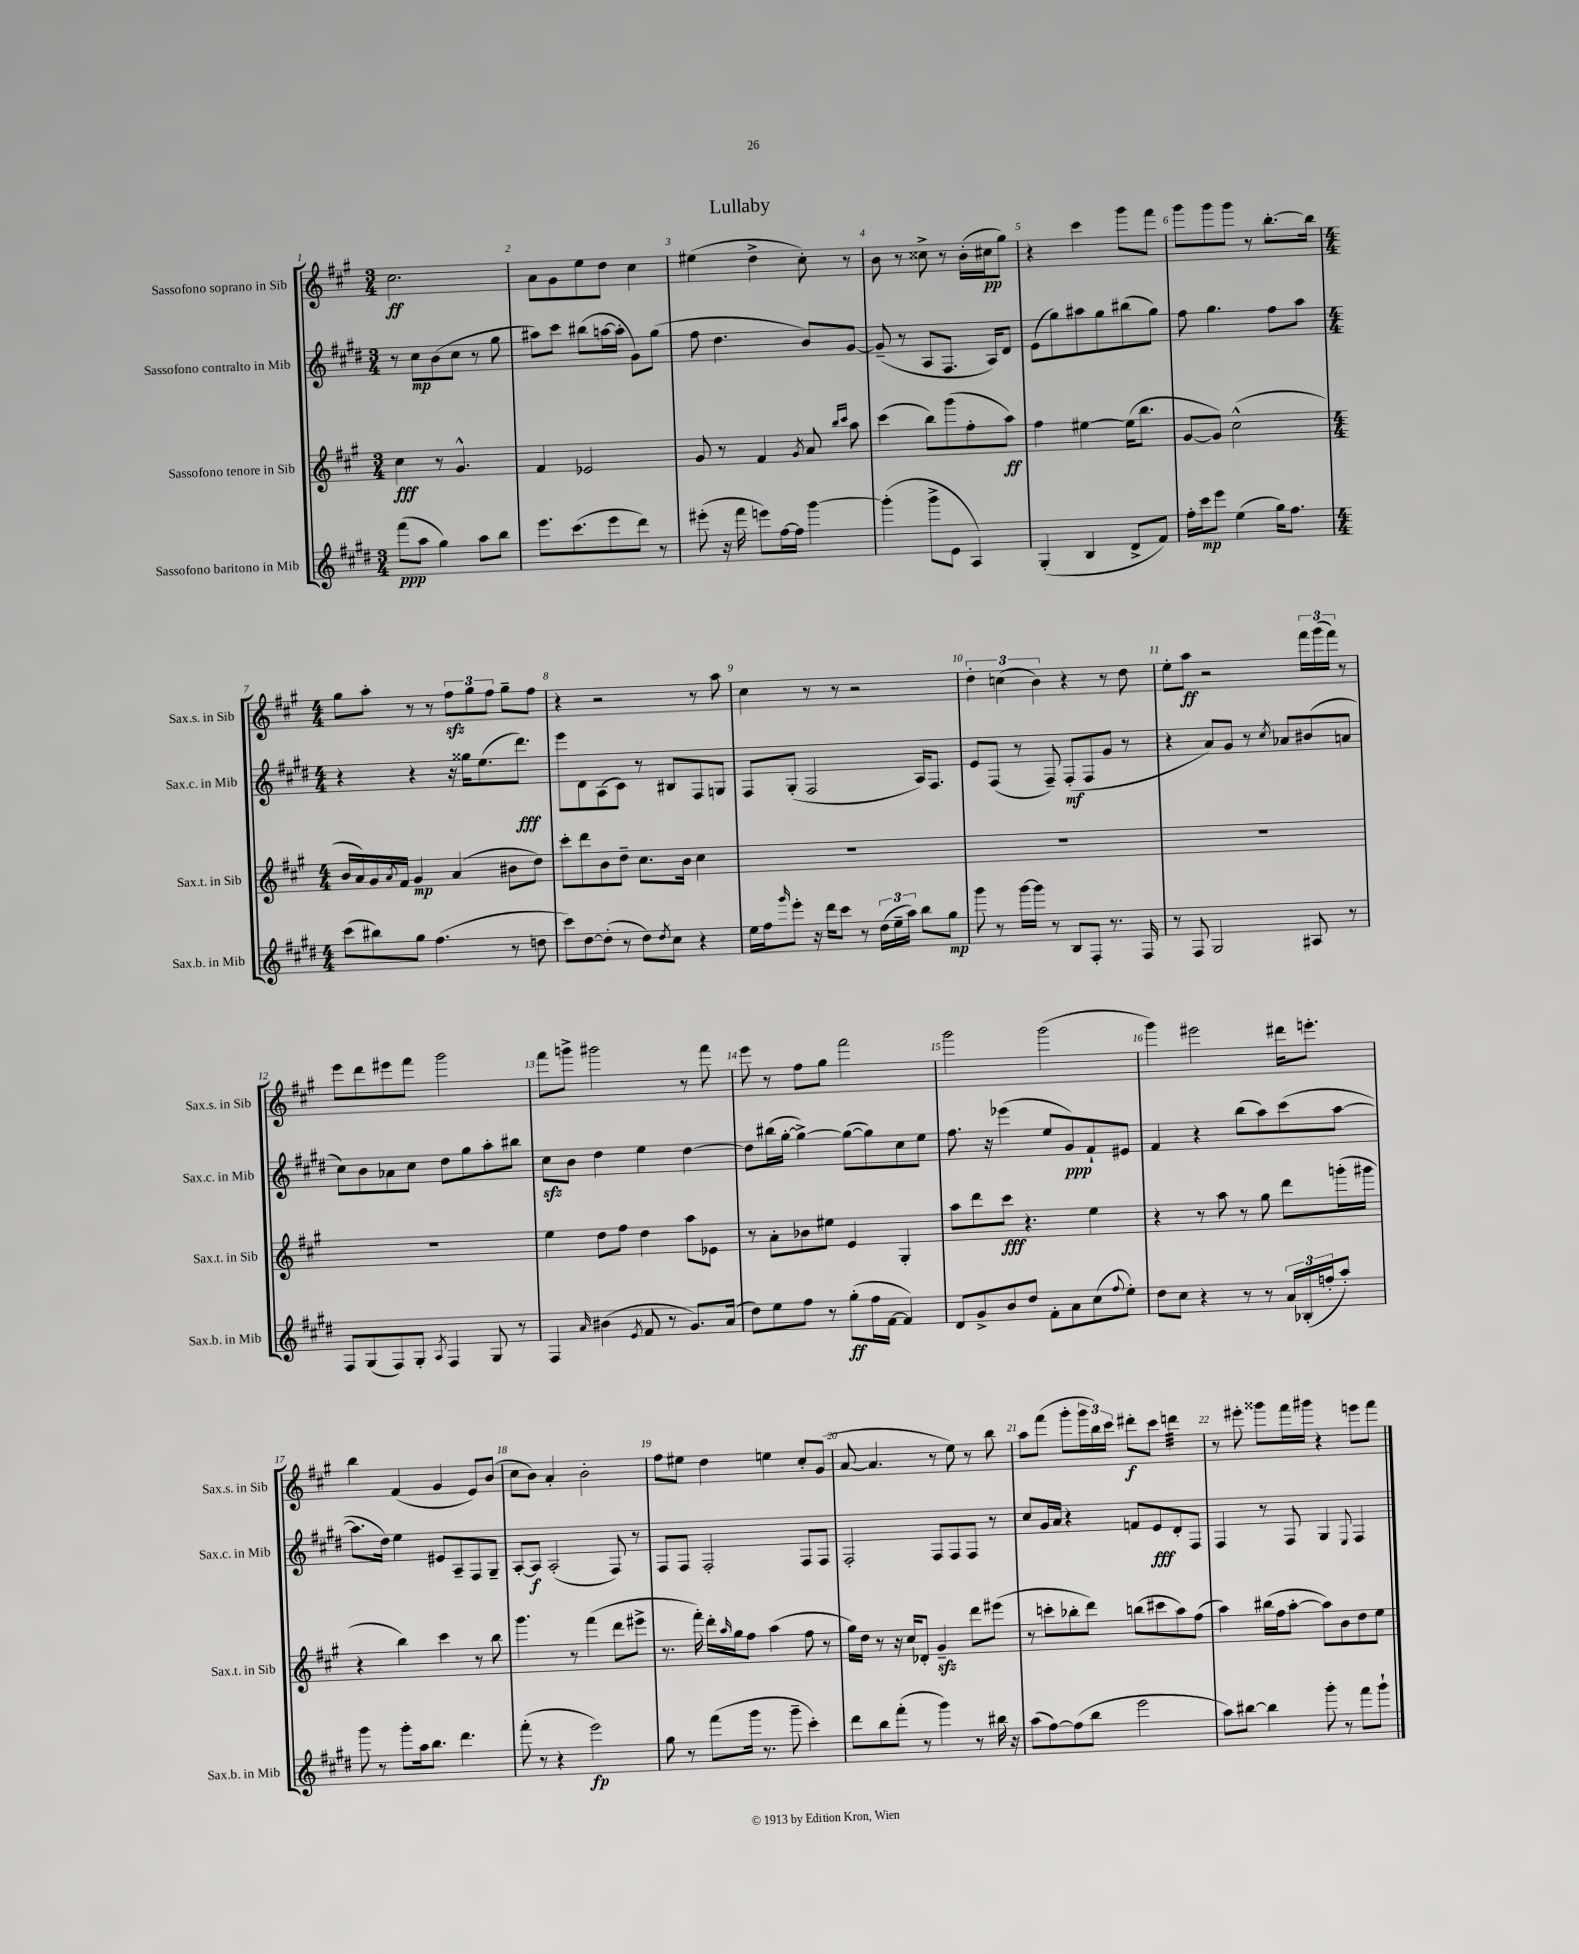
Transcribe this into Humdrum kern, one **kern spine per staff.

**kern	**dynam	**kern	**dynam	**kern	**dynam	**kern	**dynam
*part4	*part4	*part3	*part3	*part2	*part2	*part1	*part1
*staff4	*staff4	*staff3	*staff3	*staff2	*staff2	*staff1	*staff1
*I"Sassofono baritono in Mib	*	*I"Sassofono tenore in Sib	*	*I"Sassofono contralto in Mib	*	*I"Sassofono soprano in Sib	*
*I'Sax.b. in Mib	*	*I'Sax.t. in Sib	*	*I'Sax.c. in Mib	*	*I'Sax.s. in Sib	*
*clefG2	*	*clefG2	*	*clefG2	*	*clefG2	*
*k[f#c#g#d#]	*	*k[f#c#g#]	*	*k[f#c#g#d#]	*	*k[f#c#g#]	*
*M3/4	*	*M3/4	*	*M3/4	*	*M3/4	*
=1	=1	=1	=1	=1	=1	=1	=1
(8fff#\L	ppp	4cc#\	fff	8r	.	2.cc#\	ff
8aa\J	.	.	.	8cc#\L	mp	.	.
4gg#\)	.	8r	.	(8b\	.	.	.
.	.	4.g#^^/	.	8cc#\J	.	.	.
8aa\L	.	.	.	8r	.	.	.
8bb\J	.	.	.	8gg#\	.	.	.
=2	=2	=2	=2	=2	=2	=2	=2
8.eee\L	.	4f#/	.	8aa#X\L)	.	8a\L	.
.	.	.	.	8ccc#\J	.	8g#\	.
(8.ccc#\	.	.	.	.	.	.	.
.	.	2e-X/	.	(8bb#X\L	.	8ee\	.
8eee\	.	.	.	[16aan\L	.	8dd\J	.
.	.	.	.	16aa'\JJ]	.	.	.
8ddd#\J)	.	.	.	8g#\L)	.	4cc#\	.
8r	.	.	.	(8gg#\J	.	.	.
=3	=3	=3	=3	=3	=3	=3	=3
(8eee#X'\	.	8g#/	.	8ff#\	.	(4ee#X\	.
16r	.	8r	.	4.dd#\	.	.	.
16fff#\	.	.	.	.	.	.	.
8eeen\L)	.	4f#/	.	.	.	4dd^\	.
[16ff#\L	.	.	.	.	.	.	.
16ff#\JJ]	.	.	.	.	.	.	.
.	.	8qg#/	.	.	.	.	.
[4ggg#\	.	8a/	.	8b/L)	.	8cc#'\)	.
.	.	16qqbb/LL	.	.	.	.	.
.	.	16qqccc#/JJ	.	.	.	.	.
.	.	8aa\	.	[8g#/J	.	8r	.
=4	=4	=4	=4	=4	=4	=4	=4
(4ggg#'\]	.	(4ccc#\	.	(8g#~/]	.	8b\	.
.	.	.	.	8r	.	8r	.
8ggg#^\L	.	8bb\L)	.	8A/L	.	8cc##X^\	.
8e\J	.	(8ggg#\	.	8.F#/J	.	8r	.
4A/)	.	8ff#'\	.	.	.	(16b'\LL	.
.	.	.	.	16A/KL)	.	16cc#X\J	pp
.	.	8aa\J)	ff	8d#/J	.	8gg#\J)	.
=5	=5	=5	=5	=5	=5	=5	=5
(4G#'/	.	4ff#\	.	(8e\L	.	4r	.
.	.	.	.	8gg#\)	.	.	.
4B/	.	[4ee#X\	.	8aa#X\	.	4ccc#\	.
.	.	.	.	8gg#\	.	.	.
8d#^/L	.	(16ee#\KL]	.	(8bb#X\	.	8ggg#\L	.
.	.	8.bb\J	.	.	.	.	.
8f#/J)	.	.	.	8gg#\J)	.	8fff#\J	.
=6	=6	=6	=6	=6	=6	=6	=6
16ff#'\LL	.	[8g#/L	.	8ff#\	.	8ggg#\L	.
16ccc#\J	mp	.	.	.	.	.	.
8eee\J	.	8g#/J])	.	4.gg#\	.	8ggg#\	.
(4ee\	.	(2cc#^^\	.	.	.	8ggg#\J	.
.	.	.	.	.	.	8r	.
16gg#\KL)	.	.	.	8ff#\L	.	[8.bb'\L	.
8.ff#\J	.	.	.	.	.	.	.
.	.	.	.	8aa\J	.	.	.
.	.	.	.	.	.	16bb\Jk]	.
!!LO:LB:g=z
=7	=7	=7	=7	=7	=7	=7	=7
*M4/4	*	*M4/4	*	*M4/4	*	*M4/4	*
(8ccc#\L	.	16b/LL	.	4r	.	8gg#\L	.
.	.	16a/)	.	.	.	.	.
8bb#X\)	.	16g#/	.	.	.	8aa'\J	.
.	.	8qa/	.	.	.	.	.
.	.	16f#/JJ	.	.	.	.	.
8gg#\J	.	4g#/	mp	4r	.	8r	.
(4.ff#\	.	.	.	.	.	8r	.
.	.	(4a/	.	16r	.	12ff#zz\L	.
.	.	.	.	16gg##X\KL	.	.	.
.	.	.	.	.	.	12gg#\	.
.	.	.	.	(8.ee\	.	.	.
.	.	.	.	.	.	12ff#\J	.
8r	.	8b#X\L	.	.	.	8gg#~\L	.
.	.	.	.	8.ddd#\J)	fff	.	.
8ddn\	.	8dd\J)	.	.	.	8ff#\J	.
=8	=8	=8	=8	=8	=8	=8	=8
8ccc#\L)	.	8ccc#'\L	.	8eee\L	.	4r	.
[8dd#\	.	8ddd\	.	8d#\	.	.	.
(8dd#'\J]	.	8b\	.	(8A\	.	2r	.
8r	.	8dd~\J	.	8c#\J)	.	.	.
8dd#\L)	.	8.cc#\L	.	8r	.	.	.
8qdd#/	.	.	.	.	.	.	.
8cc#\J	.	.	.	8B#X/L	.	.	.
.	.	16b\Jk	.	.	.	.	.
4r	.	4cc#\	.	8F#/	.	8r	.
.	.	.	.	8Gn/J	.	8aa\	.
=9	=9	=9	=9	=9	=9	=9	=9
16ee\LL	.	1r	.	8F#/L	.	4cc#\	.
16ff#\J	.	.	.	.	.	.	.
16qqggg#/	.	.	.	.	.	.	.
8eee'\J	.	.	.	(8G#'/J	.	.	.
16r	.	.	.	2F#/	.	8r	.
16ddd#\KL	.	.	.	.	.	.	.
8ccc#\J	.	.	.	.	.	8r	.
8r	.	.	.	.	.	2r	.
(24dd#\LL	.	.	.	.	.	.	.
24ee~\	.	.	.	.	.	.	.
24aa\JJ)	.	.	.	.	.	.	.
8bb\L	.	.	.	16A/KL)	.	.	.
.	.	.	.	8.F#/J	.	.	.
8gg#\J	mp	.	.	.	.	.	.
=10	=10	=10	=10	=10	=10	=10	=10
8ggg#\	.	1r	.	8e/L	.	6dd'\	.
8r	.	.	.	(8F#/J	.	.	.
.	.	.	.	.	.	(6ccn\	.
[16ggg#\LL	.	.	.	8r	.	.	.
16ggg#\JJ]	.	.	.	.	.	.	.
.	.	.	.	.	.	6b\)	.
8r	.	.	.	8F#~/)	.	.	.
8B/L	.	.	.	(8F#'/L	mf	4r	.
8F#'/J	.	.	.	8F#/	.	.	.
8.r	.	.	.	8g#/J	.	8r	.
.	.	.	.	8r	.	8dd\	.
16F#/	.	.	.	.	.	.	.
=11	=11	=11	=11	=11	=11	=11	=11
8r	.	1r	.	4r	.	8ee'\L	.
8F#/	.	.	.	.	.	8aa\J	ff
2G#/	.	.	.	8a/L)	.	2r	.
.	.	.	.	8g#/J	.	.	.
.	.	.	.	8r	.	.	.
.	.	.	.	8qcc#/	.	.	.
.	.	.	.	8a-X/L	.	.	.
8A#X/	.	.	.	(8b#X/	.	24fff#\LL	.
.	.	.	.	.	.	(24ggg#\	.
.	.	.	.	.	.	24fff#\JJ)	.
8r	.	.	.	8an/J	.	8r	.
!!LO:LB:g=z
=12	=12	=12	=12	=12	=12	=12	=12
8F#/L	.	1r	.	8cc#\L)	.	8eee\L	.
(8G#/	.	.	.	8b\	.	8ddd\	.
8F#/)	.	.	.	8a-X\	.	8eee#X\	.
8G#'/J	.	.	.	8cc#\J	.	8fff#\J	.
8qA/	.	.	.	.	.	.	.
4F#/	.	.	.	8dd#\L	.	2ggg#\	.
.	.	.	.	8gg#\	.	.	.
8G#/	.	.	.	8aa'\	.	.	.
8r	.	.	.	8bb#X\J	.	.	.
=13	=13	=13	=13	=13	=13	=13	=13
4F#/	.	4ee\	.	8cc#zz\L	.	8fff#\L	.
.	.	.	.	8b\J	.	8gggn^\J	.
16qqa/	.	.	.	.	.	.	.
(4b#X\	.	8dd\L	.	4dd#\	.	2ggg#X\	.
.	.	8ff#\J	.	.	.	.	.
8qe/	.	.	.	.	.	.	.
8f#/	.	4dd\	.	4ee\	.	.	.
8r	.	.	.	.	.	.	.
8.g#/L)	.	8aa\L	.	[4dd#\	.	8r	.
.	.	8e-X\J	.	.	.	8fff#\	.
(16a/Jk	.	.	.	.	.	.	.
=14	=14	=14	=14	=14	=14	=14	=14
8dd#\L)	.	8r	.	8dd#\L]	.	8eee\	.
8ee\	.	8a'\L	.	(16bb#X\L	.	8r	.
.	.	.	.	[16gg#'\JJ	.	.	.
8ff#\J	.	8b-X\	.	4gg#^\_)	.	8ff#\L	.
8r	.	8ee#X\J	.	.	.	8gg#\J	.
(8gg#'\L	ff	4e/	.	(8gg#\L_	.	2fff#\	.
16ff#\L	.	.	.	8gg#\])	.	.	.
[16f#\JJ	.	.	.	.	.	.	.
4f#/])	.	4G#'/	.	8cc#\	.	.	.
.	.	.	.	8ee\J	.	.	.
=15	=15	=15	=15	=15	=15	=15	=15
8d#/L	.	8aa\L	.	8.ff#\	.	2ggg#\	.
8g#^/	.	8ddd\	.	.	.	.	.
.	.	.	.	16r	.	.	.
8b/	.	8ccc#\J	fff	(4eee-X\	.	.	.
8dd#/J	.	4.r	.	.	.	.	.
8f#'\L	.	.	.	8ee/L	.	(2ggg#\	.
8a\	.	.	.	8g#/)	ppp	.	.
(8cc#\	.	4ee\	.	8f#`/	.	.	.
8qqff#/	.	.	.	.	.	.	.
8ee'\J)	.	.	.	8e#X/J	.	.	.
=16	=16	=16	=16	=16	=16	=16	=16
8dd#\L	.	4r	.	4f#/	.	4ggg#\)	.
8cc#\J	.	.	.	.	.	.	.
4r	.	8r	.	4r	.	2eee#X\	.
.	.	8aa\	.	.	.	.	.
8r	.	8r	.	(8bb\L	.	.	.
8r	.	8gg#\	.	8aa\)	.	.	.
24a/LL	.	8ddd\L	.	(8ccc#\	.	16ddd#X\KL	.
(24B-X'/	.	.	.	.	.	.	.
.	.	.	.	.	.	8.eeen'\J	.
24ffn'/J	.	.	.	.	.	.	.
8aa'/J)	.	(16gggn'\L	.	[8aa\J	.	.	.
.	.	16ggg#X\JJ	.	.	.	.	.
!!LO:LB:g=z
=17	=17	=17	=17	=17	=17	=17	=17
8ggg#\	.	4r	.	8.aa\L]	.	4bb\	.
8r	.	.	.	.	.	.	.
.	.	.	.	16dd#\Jk)	.	.	.
8ggg#'\L	.	4bb\)	.	4ee\	.	(4f#/	.
16aa\k	.	.	.	.	.	.	.
8.bb\J	.	.	.	.	.	.	.
.	.	4ccc#\	.	8e#X/L	.	4g#/	.
4.ddd#\	.	.	.	8A~/	.	.	.
.	.	8r	.	8F#/	.	8e/L)	.
.	.	8bb\	.	8G#~/J	.	(8b/J	.
=18	=18	=18	=18	=18	=18	=18	=18
(8fff#'\	.	4.ggg#\	.	[8A'/L	.	8cc#\L	.
8r	.	.	.	8A/J]	f	8b\J)	.
4r	.	.	.	(2A'/	.	4a'/	.
.	.	8r	.	.	.	.	.
2eee\)	fp	(4fff#\	.	.	.	2b'\	.
.	.	8ddd\L	.	8F#/)	.	.	.
.	.	8eee#X^\J	.	8r	.	.	.
=19	=19	=19	=19	=19	=19	=19	=19
8gg#\	.	8.r	.	8F#/L	.	8ff#\L	.
8r	.	.	.	8F#/J	.	8ee#X\J	.
.	.	16fff#'\)	.	.	.	.	.
(8fff#\L	.	16ddd'\LL	.	2F#'/	.	4dd\	.
.	.	16qqaa/	.	.	.	.	.
.	.	16gg#\J	.	.	.	.	.
16ggg#\Jk	.	8ff#\J	.	.	.	.	.
8.r	.	.	.	.	.	.	.
.	.	(4aa\	.	.	.	4een\	.
8ggg#~\	.	.	.	.	.	.	.
4ccc#'\)	.	8ff#\	.	8F#/L	.	8cc#'/L	.
.	.	8r	.	8F#/J	.	(8g#/J	.
=20	=20	=20	=20	=20	=20	=20	=20
8ddd#\L	.	16gg#\LL)	.	2F#'/	.	[8a/	.
.	.	16dd\JJ	.	.	.	.	.
8bb\	.	8r	.	.	.	4.a/]	.
(8fff#'\J	.	16r	.	.	.	.	.
.	.	16cc#/KL	.	.	.	.	.
8r	.	8d-X'/J	.	.	.	.	.
4ggg#\)	.	4g#zz~/	.	8F#/L	.	8r	.
.	.	.	.	8F#/	.	8ee\)	.
8r	.	8ddd\L	.	8F#/J	.	8r	.
16bb#X\	.	(8eee#X\J	.	8r	.	8bb\	.
16r	.	.	.	.	.	.	.
=21	=21	=21	=21	=21	=21	=21	=21
(8aa\L	.	8r	.	8cc#/L	.	8aa\L	.
[8ff#\)	.	8cccn'\L	.	16g#/L	.	(8fff#\J	.
.	.	.	.	16a/JJ	.	.	.
(8ff#\]	.	8bb-X'\	.	4r	.	8ggg#'\L	.
8bb\J	.	8ddd\J)	.	.	.	24ggg#\L	.
.	.	.	.	.	.	24bb\)	.
.	.	.	.	.	.	24ccc#\JJ	.
2eee\	.	(8bbn\L	.	8fn/L	.	8ddd#X'\L	f
.	.	8ccc#X\	.	8e/	fff	8ccc#\J	.
*	*	*	*	*	*	*tremolo	*
.	.	8aa\)	.	8d#'/	.	32dddn\LLL	.
.	.	.	.	.	.	32dddn\	.
.	.	.	.	.	.	32dddn\	.
.	.	.	.	.	.	32dddn\	.
.	.	(8ff#\J	.	8F#/J	.	32dddn\	.
.	.	.	.	.	.	32dddn\	.
.	.	.	.	.	.	32dddn\	.
.	.	.	.	.	.	32dddn\JJJ	.
*	*	*	*	*	*	*Xtremolo	*
=22	=22	=22	=22	=22	=22	=22	=22
8aa\L)	.	4aa\)	.	4F#/	.	8r	.
[8bb#X\J	.	.	.	.	.	8eee#X'\	.
4bb#\]	.	(16bb#X\LL	.	8r	.	8ggg##X\L	.
.	.	16ff#\J	.	.	.	.	.
.	.	[8aa'\J	.	8F#/	.	16fff#\L	.
.	.	.	.	.	.	16ggg#X\JJ	.
8ggg#'\	.	8aa\L])	.	4G#/	.	4r	.
8r	.	8b\	.	.	.	.	.
.	.	.	.	8qqE/	.	.	.
8fff#\L	.	8dd\	.	4F#/	.	8eeen\L	.
8ggg#`\J	.	8ee\J	.	.	.	8fff#\J	.
==	==	==	==	==	==	==	==
*-	*-	*-	*-	*-	*-	*-	*-
